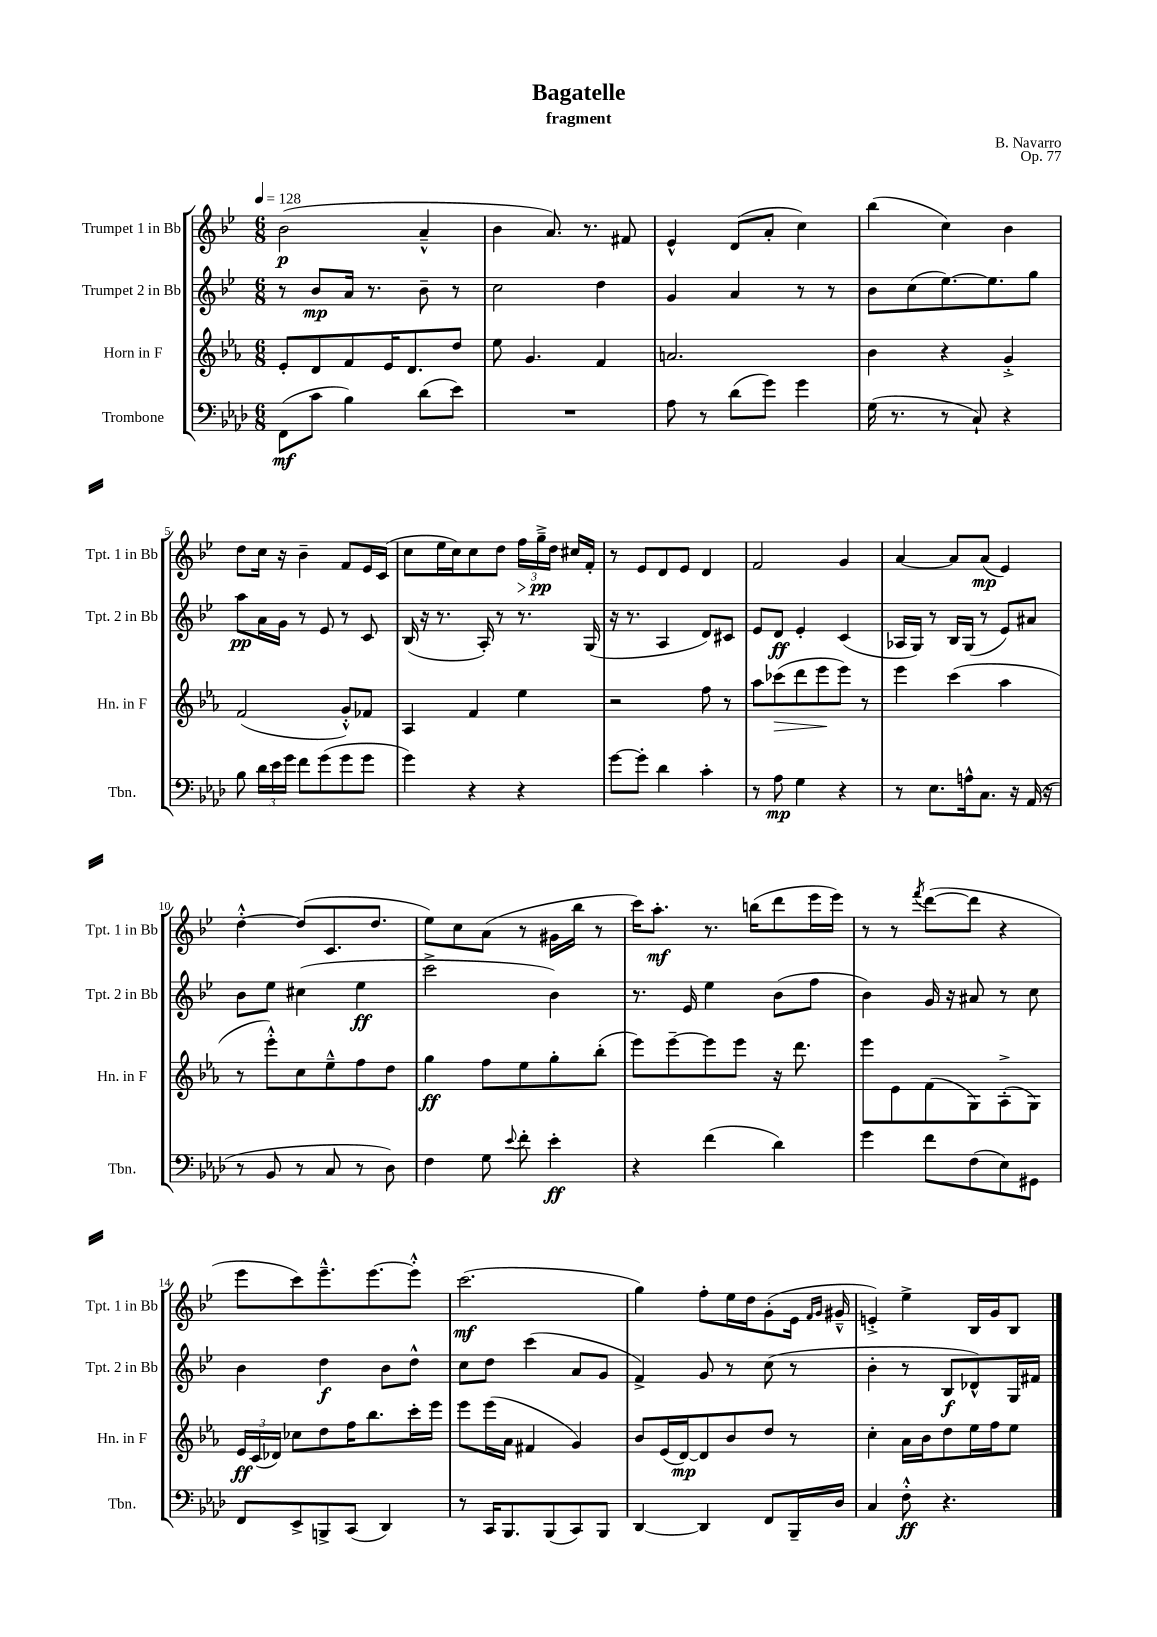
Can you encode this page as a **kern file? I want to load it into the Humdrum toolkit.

**kern	**kern	**kern	**kern
*staff4	*staff3	*staff2	*staff1
*clefF4	*clefG2	*clefG2	*clefG2
*k[b-e-a-d-]	*k[b-e-a-]	*k[b-e-]	*k[b-e-]
*M6/8	*M6/8	*M6/8	*M6/8
*MM128	*MM128	*MM128	*MM128
(8FF\L	8e-'/L	8r	(2b-\
8c\J	8d/	8b-/L	.
4B-\)	8f/	16a/Jk	.
.	.	8.r	.
.	16e-/K	.	.
.	8.d/	.	.
(8d-\L	.	8b-~\	4a~^^/
8e-\J)	8dd/J	8r	.
=	=	=	=
2.r	8ee-\	2cc\	4b-\
.	4.g/	.	.
.	.	.	8.a/)
.	.	.	8.r
.	4f/	4dd\	.
.	.	.	8f#/
=	=	=	=
8A-\	2.a/	4g/	4e-^^/
8r	.	.	.
(8d-\L	.	4a/	(8d/L
8g\J)	.	.	8a'/J
4g\	.	8r	4cc\)
.	.	8r	.
=	=	=	=
(16G\	4b-\	8b-\L	(4bb-\
8.r	.	.	.
.	.	(8cc\	.
8r	4r	[8.ee-\)	4cc\)
8C`/)	.	.	.
.	.	8.ee-\]	.
4r	4g'^/	.	4b-\
.	.	8gg\J	.
=	=	=	=
8B-\	(2f/	8aa\L	8dd\L
24d-\LL	.	16a\L	16cc\Jk
24e-\	.	.	.
.	.	16g\JJ	16r
24g\JJ	.	.	.
8f\L	.	8r	4b-~\
(8g\	.	8e-/	.
8g\	8g'^^/L)	8r	8f/L
8g\J	8f-/J	8c/	16e-/L
.	.	.	(16c/JJ
=	=	=	=
4g\)	4A-/	(16B-/	8cc\L
.	.	16r	.
.	.	8.r	16ee-\L
.	.	.	16cc\J)
4r	4f/	.	8cc\
.	.	16A'/)	.
.	.	8r	8dd\J
4r	4ee-\	8.r	24ff\LL
.	.	.	24gg~^\
.	.	.	24dd\JJ
.	.	.	16cc#/LL
.	.	(16G/	16f'/JJ
=	=	=	=
[8g\L	2r	16r	8r
.	.	8.r	.
8g'\]J	.	.	8e-/L
4d-\	.	4A/	8d/
.	.	.	8e-/J
4c'\	8ff\	8d/L)	4d/
.	8r	8c#/J	.
=	=	=	=
8r	8aa-\L	8e-/L	2f/
8A-\	(8ccc-\	8d/J	.
4G\	8ddd\	4e-'/	.
.	8eee-\	.	.
4r	8eee-\J)	(4c/	4g/
.	8r	.	.
=	=	=	=
8r	4eee-\	16A-/LL	[4a/
.	.	16G/JJ)	.
8.E-\L	.	8r	.
.	(4ccc\	16B-/LL	8a/]L
16A^^\k	.	(16G/JJ	.
8.C\J	.	8r	(8a/J
.	4aa-\	8e-/L)	4e-/)
16r	.	.	.
(16AA-/	.	8a#/J	.
16r	.	.	.
=	=	=	=
8r	8r	8b-\L	[4dd'^^\
8BB-/	8eee-'^^\L)	8ee-\J	.
8r	8cc\	(4cc#\	(8dd/]L
8C/	8ee-~^^\	.	8.c/
8r	8ff\	4ee-\	.
.	.	.	8.dd/J
8D-\)	8dd\J	.	.
=	=	=	=
4F\	4gg\	2ccc^\	8ee-\L)
.	.	.	8cc\
8G\	8ff\L	.	(8a\J
8qqe-/	.	.	.
8f'\	8ee-\	.	8r
4e-'\	8gg'\	4b-\)	16g#\LL
.	.	.	16bb-\JJ
.	(8bb-'\J	.	8r
=	=	=	=
4r	8eee-\L)	8.r	16ccc\LK)
.	.	.	8.aa'\J
.	[8eee-~\	.	.
.	.	16e-/	.
(4f\	8eee-\]	4ee-\	8.r
.	8eee-\J	.	.
.	.	.	(16bb\LK
4d-\)	16r	(8b-\L	8ddd\
.	8.ddd\	.	.
.	.	8ff\J	16eee-\L
.	.	.	16eee-\JJ)
=	=	=	=
4g\	8eee-\L	4b-\)	8r
.	8e-\	.	8r
.	.	.	8qfff/
8f\L	(8f\	16g/	([8ddd\L
.	.	16r	.
(8F\	8G\)	8a#/	8ddd\]J
8E-\)	(8A-'^\	8r	4r
8GG#\J	8G\J)	8cc\	.
=	=	=	=
8FF/L	24e-/LL	4b-\	8eee-\L
.	(24c/	.	.
.	24d-/JJ)	.	.
8EE-^/	8cc-\L	.	8ccc\)
8BBB^/	8dd\	4dd\	8.eee-~^^\
(8CC/J	16ff\K	.	.
.	8.bb-\	.	[8.eee-\
4DD-/)	.	8b-\L	.
.	16ccc'\L	8dd^^\J	8eee-'^^\]J
.	16eee-\JJ	.	.
=	=	=	=
8r	8eee-\L	8cc\L	(2.ccc\
16CC/LK	(16eee-\L	8dd\J	.
8.BBB-/	16a-\JJ	.	.
.	4f#/	(4ccc\	.
(8BBB-/	.	.	.
8CC/)	4g/)	8a/L	.
8BBB-/J	.	8g/J	.
=	=	=	=
[4DD-/	8b-/L	4f^/)	4gg\)
.	(16e-/L	.	.
.	[16d/J)	.	.
4DD-/]	8d/]	8g/	8ff'\L
.	8b-/	8r	16ee-\L
.	.	.	16dd\J
8FF/L	8dd/J	(8cc\	(8g'\
16BBB-~/L	8r	8r	16e-\Jk
.	.	.	16qqf/LL
.	.	.	16qqg/JJ
16D-/JJ	.	.	16g#~^^/
=	=	=	=
4C/	4cc'\	4b-'\	4e'^/)
8F'^^\	16a-\LL	8r	4ee-^\
.	16b-\J	.	.
4.r	8dd\	8B-/L	.
.	16ee-\L	8d-^^/)	16B-/LL
.	16ff\J	.	16g/J
.	8ee-\J	16G/L	8B-/J
.	.	16f#/JJ	.
==	==	==	==
*-	*-	*-	*-
